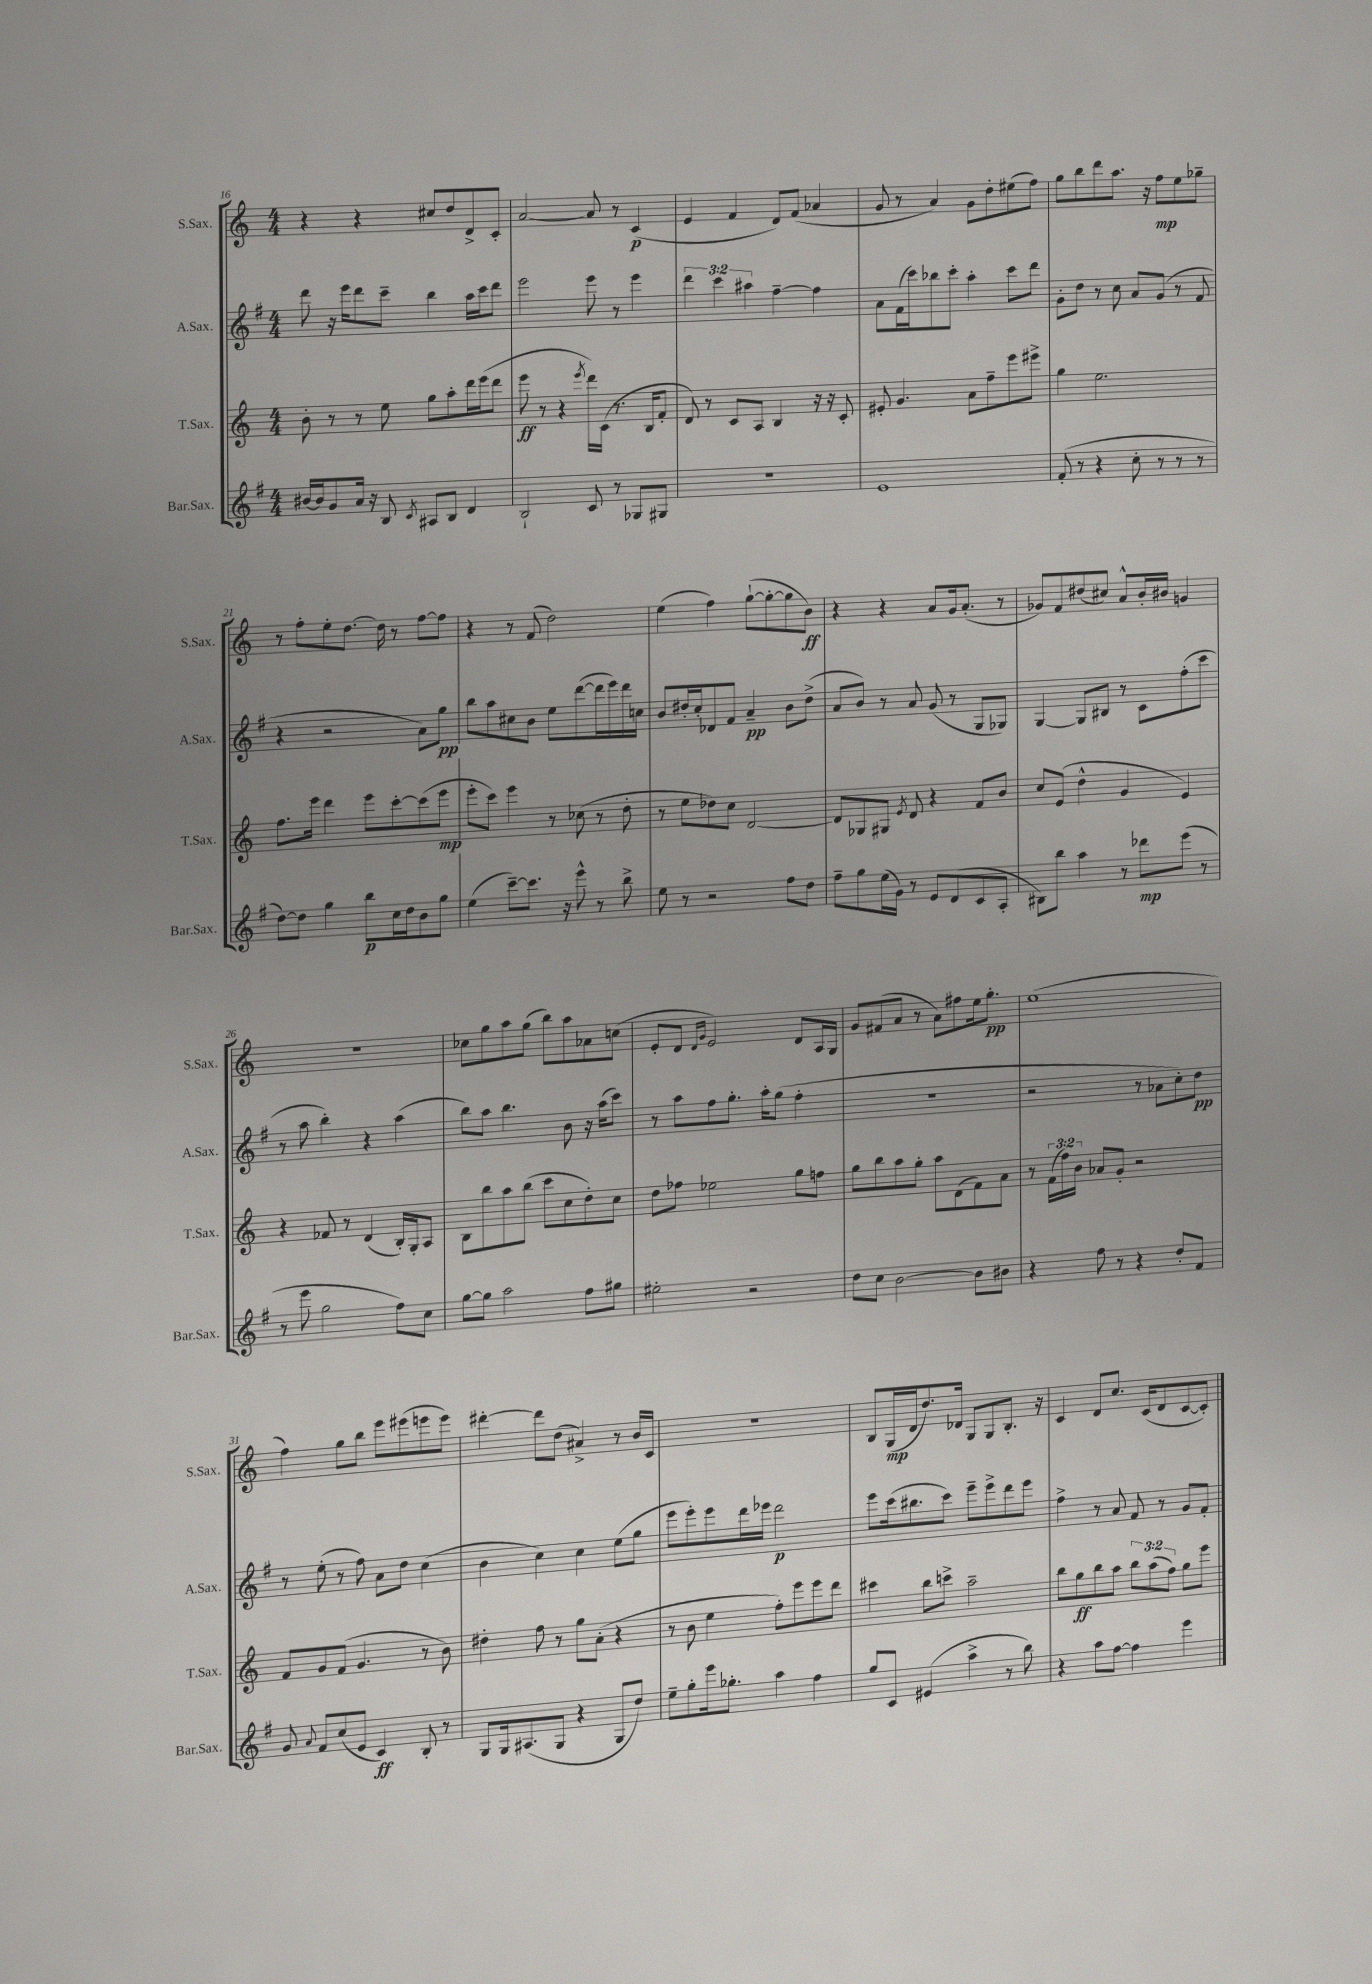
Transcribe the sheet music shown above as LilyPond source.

<<
\new StaffGroup <<
\new Staff = "s0" \with { instrumentName = "S.Sax." shortInstrumentName = "S.Sax." } {
    \clef treble \key c \major \numericTimeSignature \time 4/4
    \autoBeamOff r4 r4 cis''8[ d''8 d'8-> c'8]-. |
    a'2~ a'8 r8 c'4\p( |
    e'4 f'4 d'8[) f'8]( aes'4 |
    g'8 r8 a'4) g'8[ d''8-. eis''8( f''8]) |
    g''8[ b''8 d'''8 a''8.] r16 f''8[\mp e''8 ges''8]-- |
    r8 f''8[-. e''8-. d''8.]~ d''16 r8 f''8[~ f''8] |
    r4 r8 f'8( d''2) |
    e''4( f''4) g''8[~-!( g''8~-. g''8 b'8]\ff) |
    r4 r4 a'8[ g'16 a'8.]-.( r8 |
    ges'8[) f'8 dis''8( cis''8]) a'8[-^ b'16-. bis'16] g'4 |
    R1 |
    ces''8[ g''8 a''8 g''8]( b''8[) a''8 aes'8 c''8]( |
    e'8[-. d'8] \grace { d'16[ g'16] } e'2) d'8[ a16 g16] |
    g'8[ fis'8( a'8] r8 a'8[) fis''8 e''16 g''8.]-.\pp |
    e''1( |
    f''4) g''8[ b''8] e'''8[ eis'''8( e'''8 e'''8]) |
    dis'''4~-. dis'''8[ d''8]( ais'4->) r8 b'16[ c'16] |
    R1 |
    b8[ g16\mp( d'16 d''8.) des'16] g8[ g8 b8.]-. r16 |
    c'4 d'8[ c''8.] c'16[( d'8 c'8~ c'8]-.) \bar "|." |
}
\new Staff = "s1" \with { instrumentName = "A.Sax." shortInstrumentName = "A.Sax." } {
    \clef treble \key g \major \numericTimeSignature \time 4/4 \override Staff.TupletNumber.text = #tuplet-number::calc-fraction-text
    \autoBeamOff d'''8 r16 e'''16[ d'''8 c'''8]-- b''4 a''16[ c'''16 d'''8] |
    e'''2 e'''8 r8 e'''4 |
    \tuplet 3/2 { d'''4 c'''4 ais''4 } fis''4~-- fis''4 |
    a'8[ fis'16( c'''16) bes''8 c'''8]-. a''4-. c'''8[ d'''8] |
    g'8[-. d''8] r8 c''8 a'8[ g'8]( r8 fis'8 |
    r4 r2 a'8[) g''8]\pp |
    b''8[ a''8 cis''8 b'8] e''8[ d'''8~( d'''16 e'''16) d'''16 c''16] |
    b'8[ dis''16-. c''16-. des'8 fis'8] a'4--\pp b'8[ dis''8]->( |
    a'8[ b'8]) r8 a'8 g'8( r8 g8[ ges8]) |
    g4~ g8[ bis8] r8 c'8[ fis''8-.( c'''8] |
    r8 a''8 b''4-.) r4 a''4( |
    b''8[) a''8] b''4. b'8 r16 a''16[( c'''8]) |
    r8 a''8[ fis''8 g''8.]-. a''16[-. g''8]( fis''4-. |
    R1 |
    r2 r8 aes'8[ c''8-.) d''8]\pp |
    r8 e''8-.( r8 fis''8) a'8[ d''8] c''4( |
    b'4 c''4) c''4 e''8[( g''8] |
    e'''8[ e'''8-.) e'''8 d'''16 ees'''16] d'''2\p |
    e'''8[ c'''16( bis''8. c'''8]) e'''8[-- e'''8-> d'''8 e'''8] |
    fis''4-> r8 a'8 fis'8 r8 g'8[ fis'8]-. \bar "|." |
}
\new Staff = "s2" \with { instrumentName = "T.Sax." shortInstrumentName = "T.Sax." } {
    \clef treble \key c \major \numericTimeSignature \time 4/4 \override Staff.TupletNumber.text = #tuplet-number::calc-fraction-text
    \autoBeamOff b'8-. r8 r8 e''8 g''8[ a''8-. d'''16 e'''16( d'''8] |
    e'''8\ff r8 r4 \acciaccatura { e'''8 } d'''16[) c'16]( r8. b16[ f'8]-. |
    d'8) r8 c'8[ a8] b4 r16 r16 c'8-. |
    eis'8-. g'4. a'8[ f''8-- e'''8 eis'''8]-> |
    g''4 e''2. |
    f''8.[ e'''16] d'''4 e'''8[ c'''8~-. c'''8( e'''8]\mp |
    e'''8[-. c'''8]) e'''4 r8 ces''8( r8 d''8-. |
    r8 e''8[ des''8) c''8] d'2~ |
    d'8[ ges8 gis8] \acciaccatura { e'8 } d'8 r4 f'8[ b'8] |
    c''8[ e'8]( d''4-^ g'4 e'4) |
    r4 fes'8 r8 d'4( b16[-.) g16-. a8] |
    b8[ b''8 a''8 b''8]( c'''8[ c''8 d''8-.) c''8] |
    d''8[ fes''8] ees''2 g''8[ f''8] |
    g''8[ b''8 a''8 g''8]-. a''8[ d'8( f'8) a'8] |
    r8 \tuplet 3/2 { f'16[( f''16) b'16] } aes'8[ g'8]-. r2 |
    f'8[ g'8 f'8]( g'4. r8 b'8) |
    dis''4-. f''8 r8 g''8[ a'8]-.( r4 |
    r8 b'8 e''4 f''8[-.) e'''8 e'''8 d'''8] |
    cis'''4 b''8[ c'''8]-> a''2-- |
    b''8[ g''8\ff b''8 a''8] \tuplet 3/2 { b''8[ a''8( f''8]) } g''8[ e'''8] \bar "|." |
}
\new Staff = "s3" \with { instrumentName = "Bar.Sax." shortInstrumentName = "Bar.Sax." } {
    \clef treble \key g \major \numericTimeSignature \time 4/4
    \autoBeamOff bis'16[~ bis'16 g'8 a'16] r16 b8 \acciaccatura { c'8 } ais8[ b8] d'4 |
    b2-! c'8 r8 ges8[ gis8] |
    R1 |
    e'1 |
    fis'8-.( r8 r4 c''8-. r8 r8 r8 |
    d''8[~) d''8] g''4 b''8[\p c''16 d''16 b'8 g''8] |
    e''4( c'''8[~--) c'''8.] r16 e'''8-^ r8 b''8-> |
    e''8 r8 r2 fis''8[ d''8] |
    fis''8[-- g''8 e''16( g'16]) r8 e'8[ d'8( c'8 a8]-. |
    bis8[) b''8] a''4 r8 des'''8[\mp e'''8]( r8 |
    r8 e'''8 g''2 fis''8[) c''8] |
    g''8[~ g''8] a''2 fis''8[ gis''8] |
    eis''2-. r2 |
    d''8[ c''8] b'2~ b'8[ bis'8] |
    r4 fis''8 r8 r4 d''8[-. fis'8] |
    g'8 \appoggiatura { a'8 } fis'8[ c''8( e'8] c'4\ff) b8-. r8 |
    g8[ g16 ais8.( g8] r4 g8[ d''8]) |
    e''8[-- g''8-. e'''16 ges''8.]-. a''4 fis''4 |
    g''8[ c'8] eis'4( a''4-> r8 b''8) |
    r4 a''8[ fis''8]~ fis''4 e'''4 \bar "|." |
}
>>
>>
\layout { \context { \Score currentBarNumber = #16 } }
